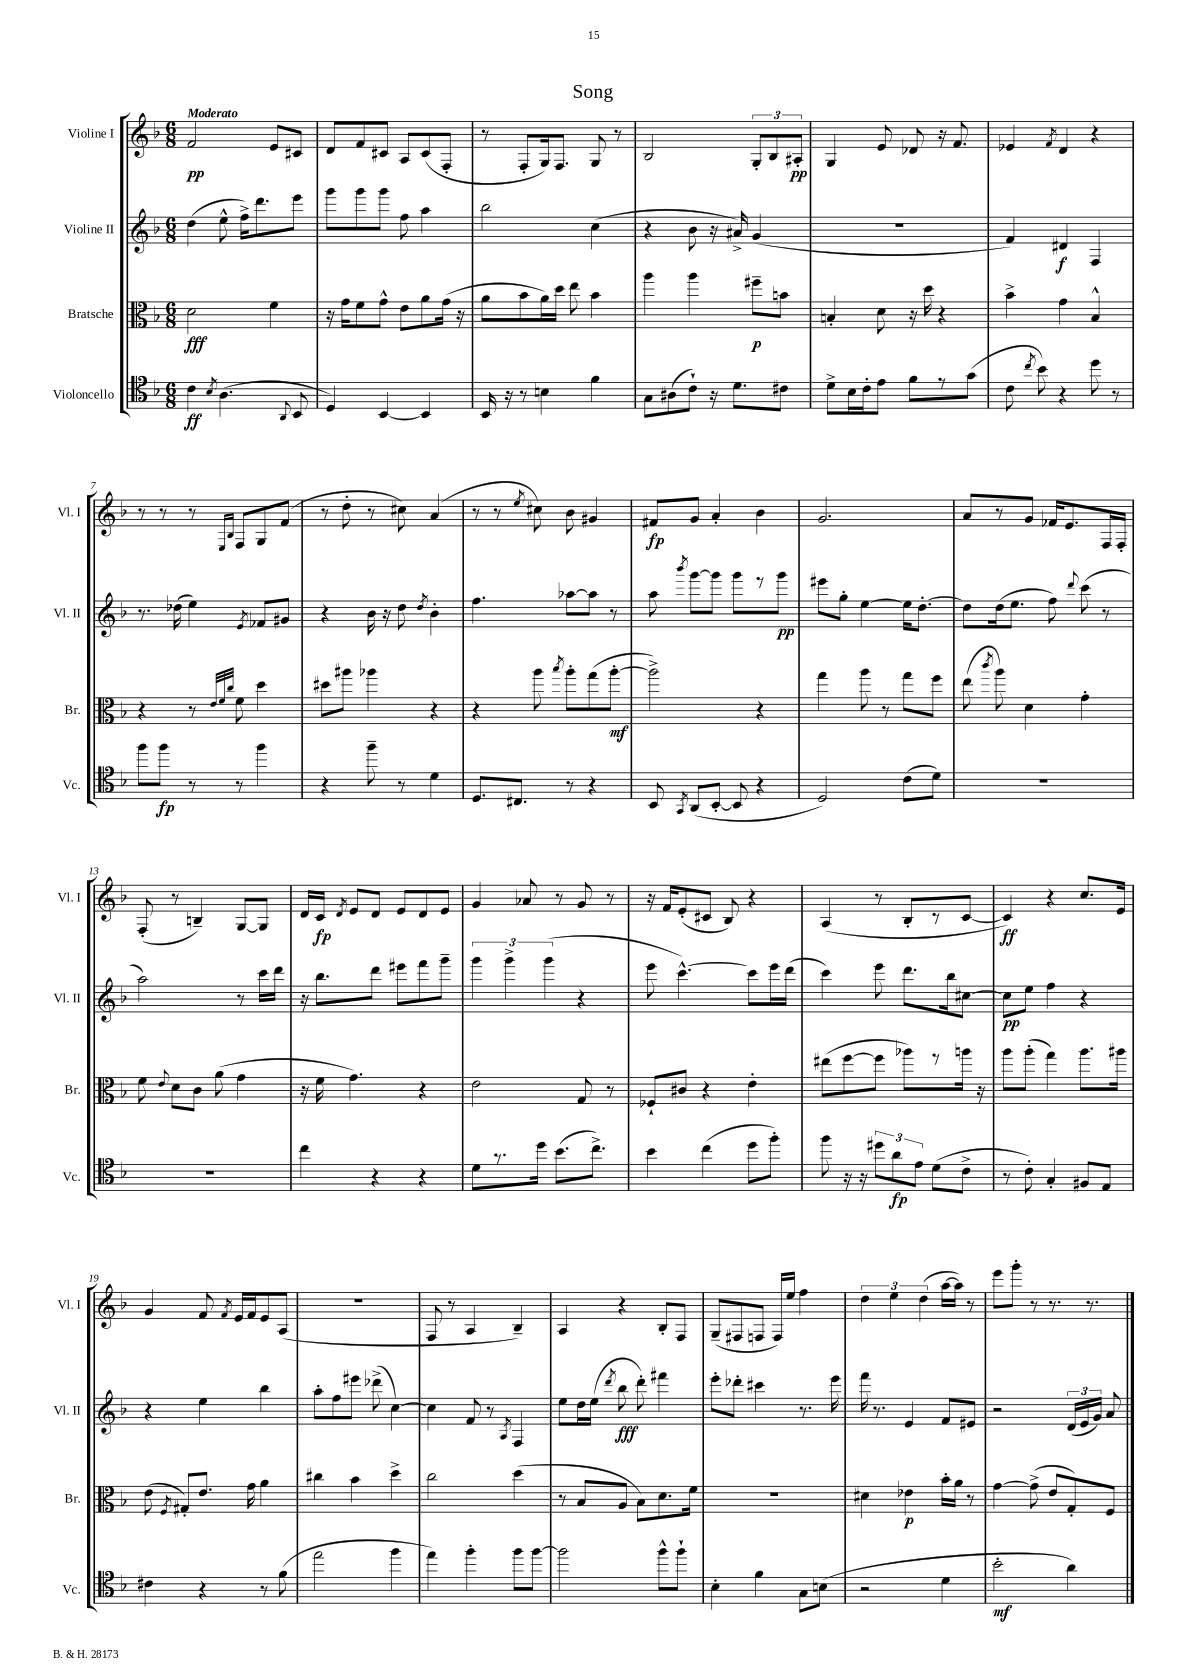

**kern	**kern	**kern	**kern
*staff4	*staff3	*staff2	*staff1
*clefC4	*clefC3	*clefG2	*clefG2
*k[b-]	*k[b-]	*k[b-]	*k[b-]
*M6/8	*M6/8	*M6/8	*M6/8
4c	2d	(4dd	2f
8qB-	.	.	.
(4.A	.	8ee^^	.
.	.	16ff^)	.
.	.	8.ddd	.
.	4f	.	8e
8qqAA	.	.	.
8BB-	.	8eee	8c#
=	=	=	=
4D)	16r	8ggg	8d
.	16g	.	.
.	8f	8ggg	8f
[4BB-	8g^^	8ggg	8c#
.	8e	8ff	8A
4BB-]	8a	4aa	(8c#
.	(16g	.	8F'
.	16r	.	.
=	=	=	=
16BB-	8a	2bb-	8r
16r	.	.	.
8r	8b-	.	8F'
4B	16a)	.	16G)
.	16dd	.	8.F
.	8ee	.	.
4f	4b-	(4cc	8G
.	.	.	8r
=	=	=	=
8G	4aa	4r	2B-
(8A#	.	.	.
8c`)	4aa	8b-	.
16r	.	16r	.
8.d	.	16a#^)	.
.	8ff#~	(4g	12G'
.	.	.	12B-
8c#	8b	.	.
.	.	.	12A#'
=	=	=	=
8d^	4B'	2.r	4G
16B-	.	.	.
16c'	.	.	.
8e	8d	.	8e
8f	16r	.	8d-
.	16dd	.	.
8r	4r	.	16r
.	.	.	8.f
(8g	.	.	.
=	=	=	=
8c	4b-^	4f)	4e-
8qcc	.	.	.
8b-)	.	.	.
.	.	.	8qf
4r	4g	4d#	4d
8dd	4B-^^	4F	4r
8r	.	.	.
=	=	=	=
8ff	4r	8.r	8r
8ff	.	.	8r
.	.	(16dd-	.
8r	8r	4ee)	8r
.	32qqe	.	.
.	32qqf	.	16qqE
.	32qqcc	.	16qqB-
8r	8f	.	8F
.	.	8qe	.
4ff	4dd	8f-	8G
.	.	8g#	(8f
=	=	=	=
4r	8dd#	4r	8r
.	8aa#	.	8dd'
8ff~	4aa-	16b-	8r
.	.	16r	.
8r	.	8dd	8cc#)
.	.	8qdd	.
4d	4r	4b-'	(4a
=	=	=	=
8.D	4r	4.ff	8r
.	.	.	8r
8.C#	.	.	.
.	.	.	8qee
.	8aa	.	8cc#)
.	8qbb-	.	.
8r	8aa'	[8aa-	8b-
4r	(8gg	8aa-]	4g#
.	[8aa'	8r	.
=	=	=	=
8BB-	2aa^])	8aa	8f#
8qGG	.	8qbbb-	.
(8AA	.	[8ggg	8g
[8BB-'	.	8ggg]	4a'
8BB-]	.	8ggg	.
4r	4r	8r	4b-
.	.	8ggg	.
=	=	=	=
2D)	4gg	8eee#	2.g
.	.	8gg'	.
.	8aa	[4ee	.
.	8r	.	.
(8c	8gg	16ee]	.
.	.	[8.dd'	.
8d)	8ff	.	.
=	=	=	=
2.r	(8ee	8dd]	8a
.	8qccc	.	.
.	8aa)	(16dd	8r
.	.	8.ee	.
.	4d	.	8g
.	.	8ff)	16f-
.	.	.	8.e
.	.	8qqddd	.
.	4g'	(8ccc	.
.	.	8r	16F
.	.	.	16F'
=	=	=	=
2.r	8f	2aa)	(8F'
.	8qqe	.	.
.	8d	.	8r
.	8c	.	4B~)
.	(8a	.	.
.	4g	8r	[8G
.	.	16ccc	8G]
.	.	16ddd	.
=	=	=	=
4cc	16r	16r	16d
.	16f	8.bb-	16c
.	.	.	8qd
.	4.g)	.	8e
4r	.	8ddd	8d
.	.	8eee#	8e
4r	4r	8fff	8d
.	.	8ggg~	8e
=	=	=	=
8d	2e	6ggg	4g
8.r	.	.	.
.	.	6ggg^	.
.	.	.	8a-
16dd	.	.	.
.	.	(6ggg	.
(8.b-	.	.	8r
.	8G	4r	8g
8.cc^)	.	.	.
.	8r	.	8r
=	=	=	=
4b-	8F-`	8eee	16r
.	.	.	16f
.	8c#	[4.ccc^^)	(8e'
(4cc	4r	.	8c#
.	.	.	8B-)
8dd	4e'	8ccc]	4r
8ff')	.	16eee	.
.	.	(16ddd	.
=	=	=	=
8ff	(8ee#	4ccc)	(4A
16r	[8ff	.	.
16r	.	.	.
12dd#	8ff]	8eee	8r
12a	.	.	.
.	8aa-)	8.ddd	8B-'
12e	.	.	.
(8d	8r	.	8r
.	.	16bb-	.
8c^	16aa	[8cc#	[8c
.	16r	.	.
=	=	=	=
8r	8aa	8cc#]	4c])
8c')	(8aa'	8ee	.
4G'	4gg)	4ff	4r
8F#	8.aa	4r	8.cc
8E	.	.	.
.	16aa#	.	16e
=	=	=	=
4c#	(8e	4r	4g
.	8qF	.	.
.	8G#')	.	.
4r	8.e	4ee	8f
.	.	.	8qf
.	.	.	16e
.	16g	.	16f
8r	4a	4bb-	8e
(8f	.	.	(8A
=	=	=	=
2ee	4cc#	8aa'	2.r
.	.	8ff	.
.	4b-	8eee#	.
.	.	(8ddd-^	.
4ff	4dd^	[4cc)	.
=	=	=	=
4ee)	2cc	4cc]	8F
.	.	.	8r
4ff'	.	8f	4A
.	.	8r	.
.	.	8qA	.
8ff	(4dd	4F	4B-~)
[8ff	.	.	.
=	=	=	=
2ff]	8r	8ee	4A
.	8B-	16dd	.
.	.	(16ee	.
.	.	8qddd	.
.	8A	8bb-	4r
.	8B-)	8ddd')	.
8ff^^	8.d	4fff#	8B-'
8ff`	.	.	8F
.	16f	.	.
=	=	=	=
4B-'	2.r	8eee'	(8G~
.	.	8ddd-'	8F#
4f	.	4ccc#	8F
.	.	.	16F)
.	.	.	16ee
8G	.	8.r	4ff
(8B	.	.	.
.	.	16eee	.
=	=	=	=
2r	4d#	16fff	6dd
.	.	8.r	.
.	.	.	6ee
.	4e-	4e	.
.	.	.	(6dd
4d	16b-'	8f	[16aa
.	16a	.	16aa])
.	8r	8e#	8r
=	=	=	=
2b-'	[4g	2r	8eee
.	.	.	8ggg'
.	(8g^]	.	8r
.	8e	.	8.r
4a)	8G')	(24d	.
.	.	24e	.
.	.	.	8.r
.	.	24g)	.
.	8F	8a	.
==	==	==	==
*-	*-	*-	*-
